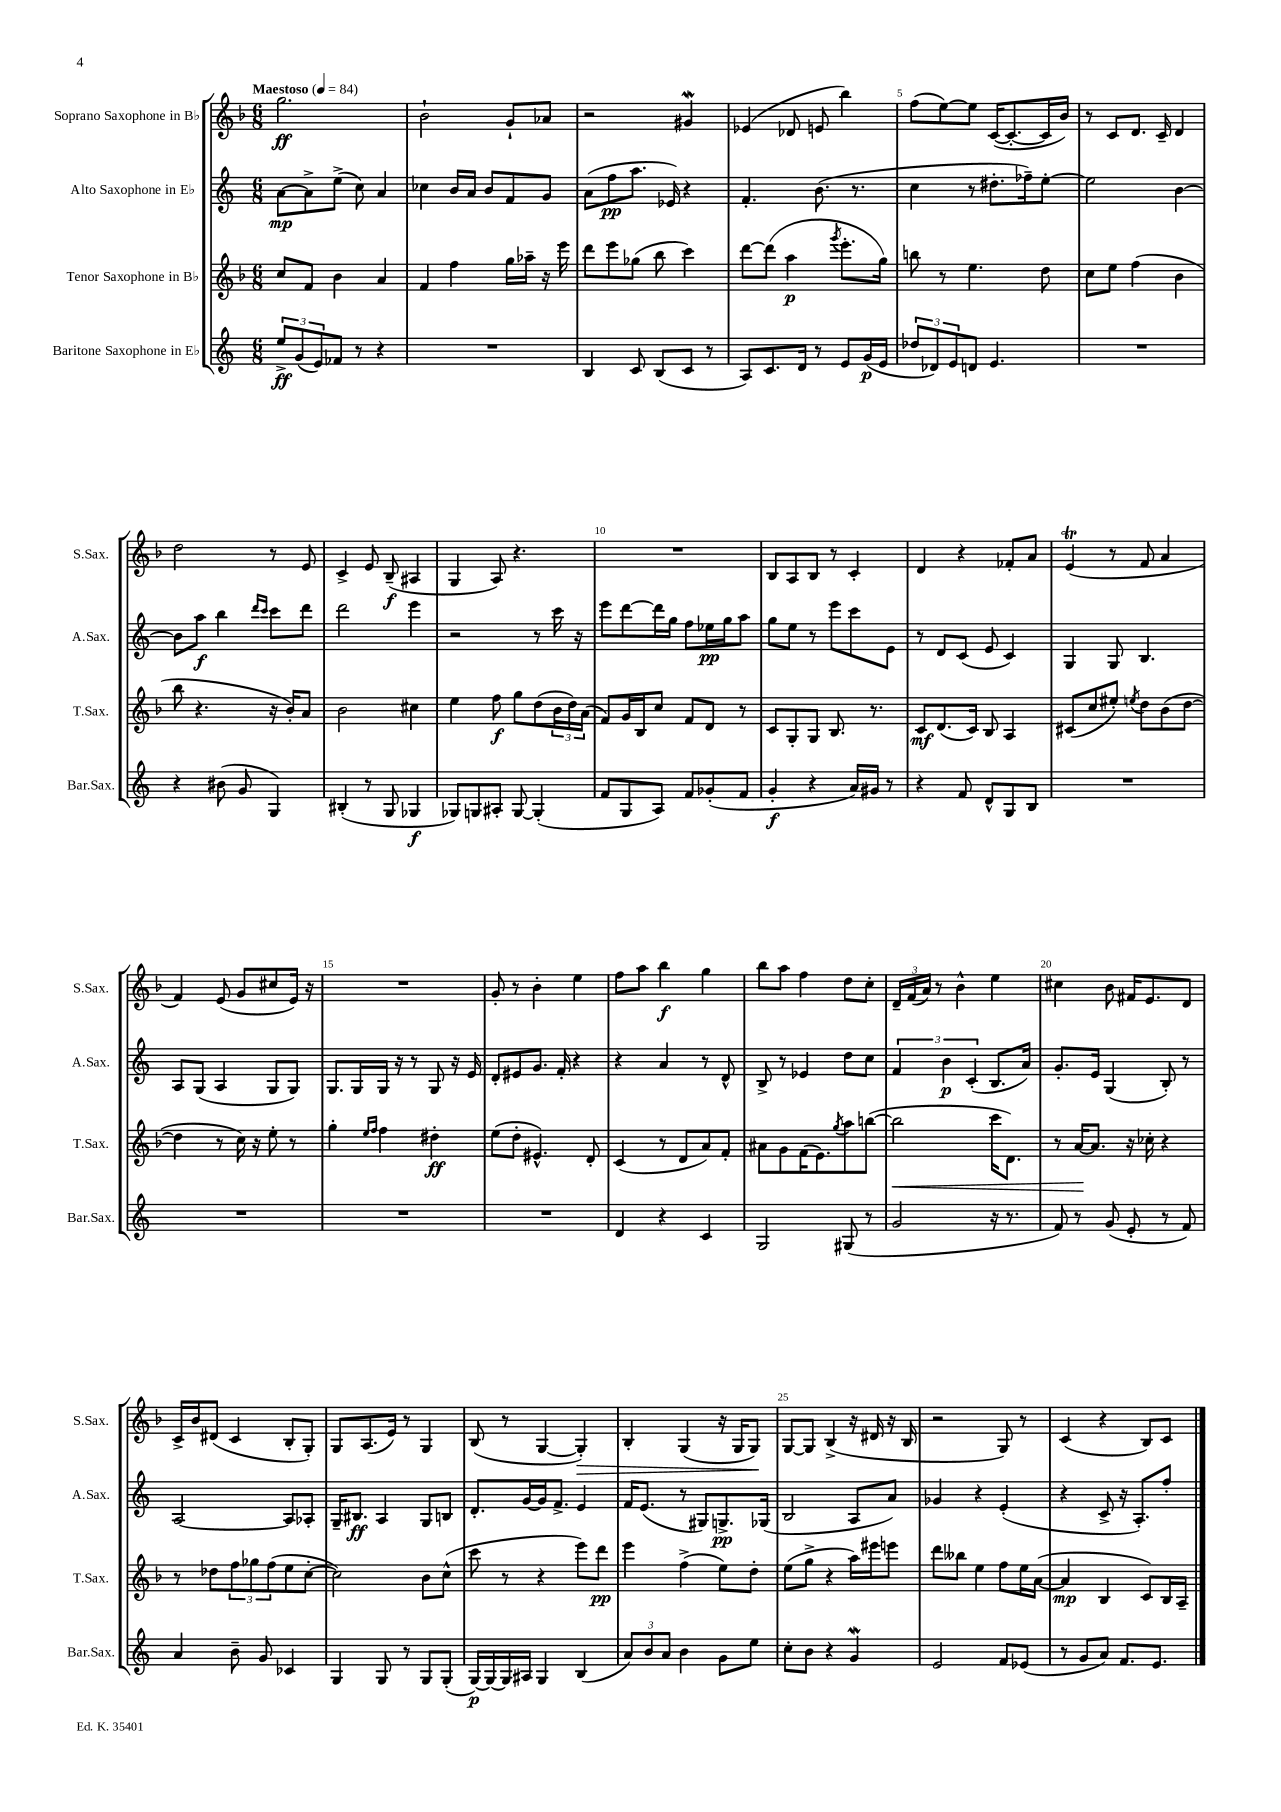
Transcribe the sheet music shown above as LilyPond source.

<<
\new StaffGroup <<
\new Staff = "s0" \with { instrumentName = "Soprano Saxophone in Bb" shortInstrumentName = "S.Sax." } {
    \clef treble \key f \major \numericTimeSignature \time 6/8 \tempo "Maestoso" 4 = 84
    g''2.\ff |
    bes'2-! g'8-! aes'8 |
    r2 gis'4\mordent |
    ees'4( des'8 e'8 bes''4) |
    f''8( e''8~) e''8 c'16~( c'8.~-. c'16 bes'16) |
    r8 c'8 d'8. c'16-- d'4 |
    d''2 r8 e'8 |
    c'4-> e'8 bes8--\f( ais4 |
    g4 a8) r4. |
    R2. |
    bes8 a8 bes8 r8 c'4-. |
    d'4 r4 fes'8-. a'8 |
    e'4\trill( r8 f'8 a'4 |
    f'4) e'8( g'8 cis''8 e'16) r16 |
    R2. |
    g'8-. r8 bes'4-. e''4 |
    f''8 a''8 bes''4\f g''4 |
    bes''8 a''8 f''4 d''8 c''8-. |
    \tuplet 3/2 { d'16-- f'16( a'16) } r8 bes'4-^ e''4 |
    cis''4 bes'8 fis'16 e'8. d'8 |
    c'16-> bes'16 dis'8( c'4 bes8-. g8-.) |
    g8 a8.( e'16) r8 g4 |
    bes8( r8 g4~ g4-.\>) |
    bes4-. g4( r16 g16 g8\!) |
    g8~ g8 bes4->( r16 dis'16 r16 bes16 |
    r2 g8) r8 |
    c'4( r4 bes8) c'8 \bar "|." |
}
\new Staff = "s1" \with { instrumentName = "Alto Saxophone in Eb" shortInstrumentName = "A.Sax." } {
    \clef treble \key c \major \numericTimeSignature \time 6/8
    a'8~\mp a'8-> e''8->( c''8) a'4 |
    ces''4 b'16 a'16 b'8 f'8 g'8 |
    a'8( f''8\pp a''8. ees'16) r4 |
    f'4.-. b'8.( r8. |
    c''4 r8 dis''8.-. fes''16--) e''8~-. |
    e''2 b'4~ |
    b'8 a''8\f b''4 \grace { d'''16 c'''16 } c'''8 d'''8 |
    d'''2 e'''4 |
    r2 r8 c'''16 r16 |
    e'''8 d'''8~ d'''16 g''16 f''8 ees''16\pp g''16 a''8 |
    g''8 e''8 r8 e'''8 c'''8 e'8 |
    r8 d'8 c'8( e'8 c'4) |
    g4 g8 b4. |
    a8 g8( a4 g8 g8) |
    g8. g16 g16 r16 r8 g8 r16 e'16 |
    d'8-. eis'8 g'8. f'16-. r4 |
    r4 a'4 r8 d'8-^ |
    b8-> r8 ees'4 d''8 c''8 |
    \tuplet 3/2 { f'4 b'4\p c'4-.( } b8. a'16) |
    g'8.-. e'16 g4( b8-.) r8 |
    a2~ a8 aes8-. |
    g16-- bis8.\ff a4 g8 b8 |
    d'8.-. g'16~ g'16 f'8.-> e'4 |
    f'16 e'8.( r8 gis8) g8.->\pp ges16( |
    b2 a8 a'8) |
    ges'4 r4 e'4-.( |
    r4 c'8-> r16 a8.-.) f''8-. \bar "|." |
}
\new Staff = "s2" \with { instrumentName = "Tenor Saxophone in Bb" shortInstrumentName = "T.Sax." } {
    \clef treble \key f \major \numericTimeSignature \time 6/8
    c''8 f'8 bes'4 a'4 |
    f'4 f''4 g''16 aes''16-- r16 e'''16 |
    d'''8 e'''8 ges''8( bes''8 c'''4) |
    d'''8~ d'''8( a''4\p \acciaccatura { g'''8 } e'''8.-. g''16) |
    b''8 r8 e''4. d''8 |
    c''8 e''8 f''4( bes'4 |
    bes''8 r4. r16 bes'16-.) a'8 |
    bes'2 cis''4 |
    e''4 f''8\f g''8 d''8( \tuplet 3/2 { bes'16 d''16) a'16( } |
    f'8) g'16 bes16 c''8 f'8 d'8 r8 |
    c'8 g8-. g8 bes8. r8. |
    c'8\mf d'8.( c'16) bes8 a4 |
    cis'8( c''8 eis''8-.) \acciaccatura { e''8 } d''8 bes'8( d''8~ |
    d''4 r8 c''16) r16 e''8-. r8 |
    g''4-. \grace { e''16 f''16 } f''4 dis''4-.\ff |
    e''8( d''8-. eis'4.-^) d'8-. |
    c'4( r8 d'8 a'8) f'8-. |
    ais'8 g'8 f'16( e'8.) \acciaccatura { g''8 } a''8 b''8~( |
    b''2\< c'''16 d'8.) |
    r8 a'16~\! a'8. r16 ces''16-. r4 |
    r8 des''8 \tuplet 3/2 { f''8 ges''8 f''8( } e''8 c''8~-. |
    c''2) bes'8 c''8-^( |
    c'''8 r8 r4 e'''8) d'''8\pp |
    e'''4 f''4->( e''8) d''8-. |
    e''8( g''8-> r4 a''16) eis'''16 e'''8 |
    d'''8 beses''8 e''4 f''8 e''16 a'16~( |
    a'4\mp bes4 c'8) bes16 a16-- \bar "|." |
}
\new Staff = "s3" \with { instrumentName = "Baritone Saxophone in Eb" shortInstrumentName = "Bar.Sax." } {
    \clef treble \key c \major \numericTimeSignature \time 6/8
    \tuplet 3/2 { e''8->\ff g'8( e'8) } fes'8 r8 r4 |
    R2. |
    b4 c'8 b8( c'8 r8 |
    a8) c'8. d'16 r8 e'8 g'16\p( e'16 |
    \tuplet 3/2 { des''8 des'8) e'8 } d'8 e'4. |
    R2. |
    r4 bis'8( g'8 g4) |
    bis4-.( r8 g8 ges4\f |
    ges8) g8 ais8-. g8~ g4-.( |
    f'8 g8 a8) f'8 ges'8-.( f'8 |
    g'4-.\f r4 a'16) gis'16 r8 |
    r4 f'8 d'8-^ g8 b8 |
    R2. |
    R2. |
    R2. |
    R2. |
    d'4 r4 c'4 |
    g2 gis8( r8 |
    g'2 r16 r8. |
    f'8) r8 g'8( e'8-. r8 f'8) |
    a'4 b'8-- g'8 ces'4 |
    g4 g8 r8 g8 g8-.( |
    g16~\p) g16~ g16 ais16 g4 b4( |
    \tuplet 3/2 { a'8) b'8 a'8 } b'4 g'8 e''8 |
    c''8-. b'8 r4 g'4\mordent |
    e'2 f'8 ees'8( |
    r8 g'8 a'8) f'8. e'8. \bar "|." |
}
>>
>>
\layout { \context { \Score \override BarNumber.break-visibility = ##(#f #t #t) barNumberVisibility = #(every-nth-bar-number-visible 5) } }
